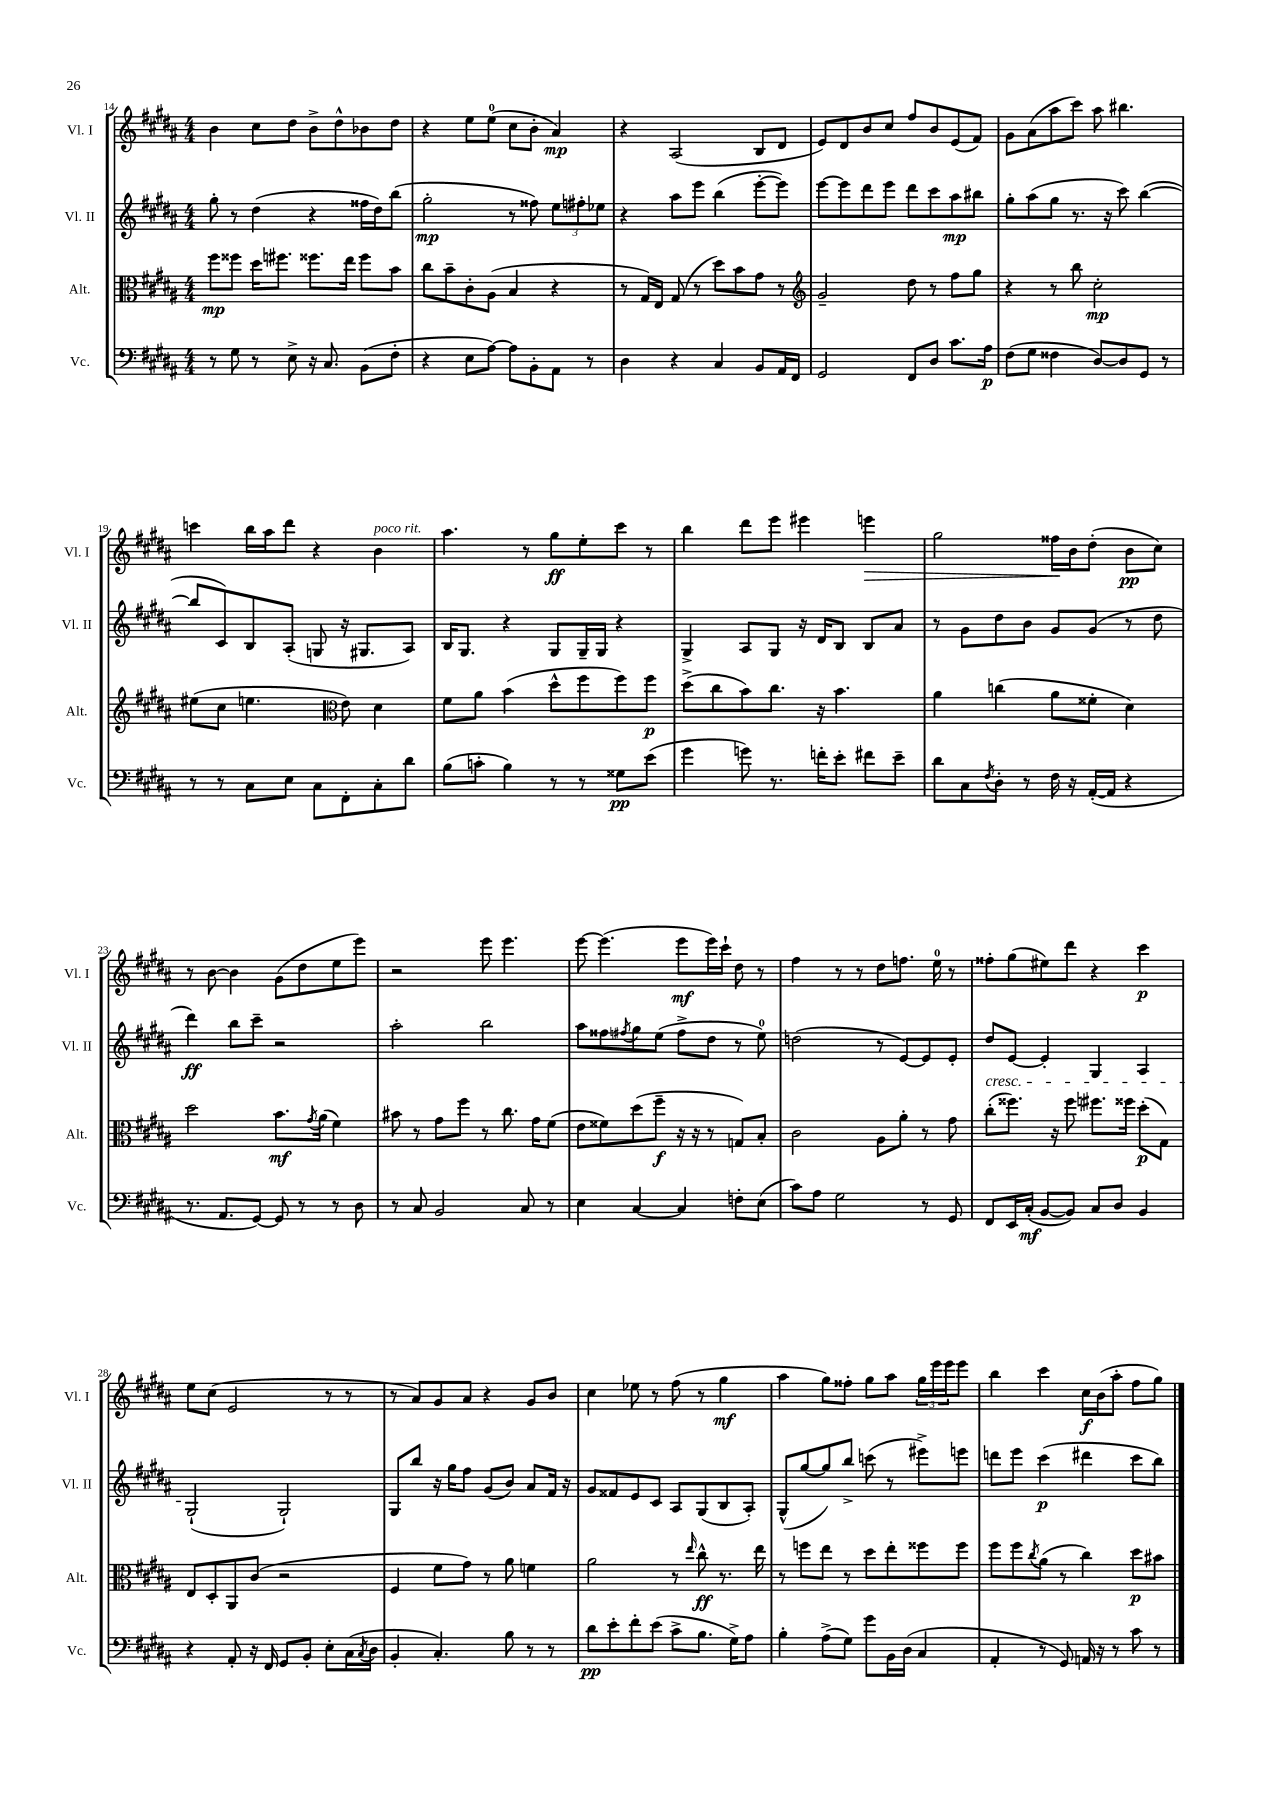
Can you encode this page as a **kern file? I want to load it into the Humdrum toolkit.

**kern	**kern	**kern	**kern
*staff4	*staff3	*staff2	*staff1
*clefF4	*clefC3	*clefG2	*clefG2
*k[f#c#g#d#a#]	*k[f#c#g#d#a#]	*k[f#c#g#d#a#]	*k[f#c#g#d#a#]
*M4/4	*M4/4	*M4/4	*M4/4
8r	8ff#	8gg#'	4b
8G#	8ff##	8r	.
8r	16dd#	(4dd#	8cc#
.	8.ff#	.	.
8E^	.	.	8dd#
16r	8.ff##	4r	8b^
8.C#	.	.	.
.	.	.	8dd#^^
.	16ee	.	.
(8BB	8ff##	16ff##	8b-
.	.	16dd#)	.
8F#'	8b	(8bb	8dd#
=	=	=	=
4r	8cc#	2gg#'	4r
.	8b~	.	.
8E	8c#'	.	8ee
[8A#)	(8A#	.	(8ee
8A#]	4B	8r	8cc#
8BB'	.	8ff##)	8b'
8AA#	4r	12ee	4a#)
.	.	12ff#'	.
8r	.	.	.
.	.	12ee-	.
=	=	=	=
4D#	8r	4r	4r
.	16G#)	.	.
.	16E	.	.
4r	(8G#	8aa#	(2A#
.	8r	8eee	.
4C#	8dd#)	(4bb	.
.	8b	.	.
8BB	8g#	[8eee'	8B
16AA#	8r	8eee])	8d#
16FF#	.	.	.
=	=	=	=
*	*clefG2	*	*
2GG#	2g#~	[8eee	8e)
.	.	8eee]	8d#
.	.	8ddd#	8b
.	.	8eee	8cc#
8FF#	8dd#	8ddd#	8ff#
8D#	8r	8ccc#	8b
8.c#	8ff#	8aa#	(8e
.	8gg#	8bb#	8f#)
16A#	.	.	.
=	=	=	=
(8F#	4r	8gg#'	8g#
8G#	.	(8aa#	(8a#
4F##	8r	8gg#	8aa#
.	8bb	8.r	8ccc#)
[8D#)	2cc#'	.	8aa#
.	.	16r	.
8D#]	.	8ccc#)	4.bb#
8GG#	.	([4bb	.
8r	.	.	.
=	=	=	=
8r	(8ee#	8bb]	4ccc
8r	8cc#	8c#)	.
8C#	4.ee	8B	16bb
.	.	.	16aa#
8E	.	(8A#'	8ddd#
8C#	.	8G	4r
*	*clefC3	*	*
8FF#'	8e)	16r	.
.	.	8.G#	.
8C#'	4d#	.	4b
8d#	.	8A#)	.
=	=	=	=
(8B	8f#	16B	4.aa#
.	.	8.G#	.
8c'	8a#	.	.
4B)	(4b	4r	.
.	.	.	8r
8r	8dd#^^	8G#	8gg#
8r	8ff#	16G#~	8ee'
.	.	16G#	.
8G##	8ff#)	4r	8ccc#
(8e	8ff#	.	8r
=	=	=	=
4g#	(8dd#^	4G#^	4bb
.	8cc#	.	.
8g)	8b)	8A#	8ddd#
8.r	8.cc#	8G#	8eee
.	.	16r	4eee#
16f'	16r	16d#	.
8e'	4.b	8B	.
8f#	.	8B	4eee
8e~	.	8a#	.
=	=	=	=
8d#	4a#	8r	2gg#
8C#	.	8g#	.
8qF#	.	.	.
8D#'	(4cc	8dd#	.
8r	.	8b	.
16F#	8a#	8g#	16ff##
16r	.	.	16b
([16AA#'	8f##'	(8g#	(8dd#'
16AA#]	.	.	.
4r	4d#)	8r	8b
.	.	8dd#	8cc#)
=	=	=	=
8.r	2dd#	4ddd#)	8r
.	.	.	[8b
8.AA#	.	.	.
.	.	8bb	4b]
[8GG#)	.	8ccc#~	.
8GG#]	8.b	2r	(8g#
8r	.	.	8dd#
.	8qg#	.	.
.	(16a#	.	.
8r	4f#)	.	8ee
8D#	.	.	8eee)
=	=	=	=
8r	8b#	2aa#'	2r
8C#	8r	.	.
2BB	8g#	.	.
.	8ff#	.	.
.	8r	2bb	8eee
.	8.cc#	.	4.eee
8C#	.	.	.
.	16g#	.	.
8r	(8f#	.	.
=	=	=	=
4E	8e	8aa#	[8eee
.	8f##)	8ff##	(4.eee]
.	.	8qff#	.
[4C#	(8dd#	8gg#	.
.	8ff#~	(8ee	.
4C#]	16r	8ff#^	8eee
.	16r	.	.
.	8r	8dd#	16eee)
.	.	.	16ccc#`
8F'	8G)	8r	8dd#
(8E	8B'	8ee)	8r
=	=	=	=
8c#)	2c#	(2dd	4ff#
8A#	.	.	.
2G#	.	.	8r
.	.	.	8r
.	8A#	8r	8dd#
.	8a#'	[8e)	8.ff
8r	8r	8e]	.
.	.	.	16ee
8GG#	8g#	8e'	8r
=	=	=	=
8FF#	(8cc#'	8dd#	8ff##'
16EE	8.ff##)	[8e	(8gg#
(16C#'	.	.	.
[8BB	.	4e']	8ee#)
.	16r	.	.
8BB])	8ff##	.	8ddd#
8C#	8.ff#	4G#	4r
8D#	.	.	.
.	16ff##	.	.
4BB	(8dd#'	4A#	4ccc#
.	8G#)	.	.
=	=	=	=
4r	8E	(2G#`	8ee
.	8D#'	.	(8cc#
8AA#'	8AA#	.	2e
16r	(8c#	.	.
16FF#	.	.	.
8GG#	2r	2G#`)	.
8BB'	.	.	.
8E'	.	.	8r
(16C#	.	.	8r
8qC#	.	.	.
16D#	.	.	.
=	=	=	=
4BB'	4F#	8G#	8r
.	.	8bb	8a#)
4.C#')	8f#	16r	8g#
.	.	16gg#	.
.	8g#)	8ff#	8a#
.	8r	(8g#	4r
8B	8a#	8b)	.
8r	4f	8a#	8g#
8r	.	16f#	8b
.	.	16r	.
=	=	=	=
8d#	2a#	8g#	4cc#
8e'	.	8f##	.
8f#'	.	8e	8ee-
(8e	.	8c#	8r
8c#^	8r	8A#	(8ff#
.	16qqee	.	.
8.B	8cc#^^	(8G#	8r
.	8.r	8B	4gg#
16G#^)	.	.	.
8A#	.	8A#')	.
.	16ee	.	.
=	=	=	=
4B'	8r	(8G#^^	4aa#
.	8ff	[8gg#	.
(8A#^	8ee	8gg#])	8gg#)
8G#)	8r	8bb^	8ff##'
8g#	8dd#	(8ccc	8gg#
16BB	8ee'	8r	8aa#
(16D#	.	.	.
4C#	8ff##	8eee#^)	24gg#
.	.	.	24eee
.	.	.	24eee
.	8ff##	8eee	8eee
=	=	=	=
4AA#'	8ff#	8ddd	4bb
.	8ff#	8eee	.
.	8qcc#	.	.
8r	(8a#	(4ccc#	4ccc#
8GG#)	8r	.	.
16AA	4cc#)	4ddd#	16cc#
16r	.	.	(16b
8r	.	.	8aa#'
8c#	8dd#	8ccc#	8ff#
8r	8b#	8bb)	8gg#)
==	==	==	==
*-	*-	*-	*-
